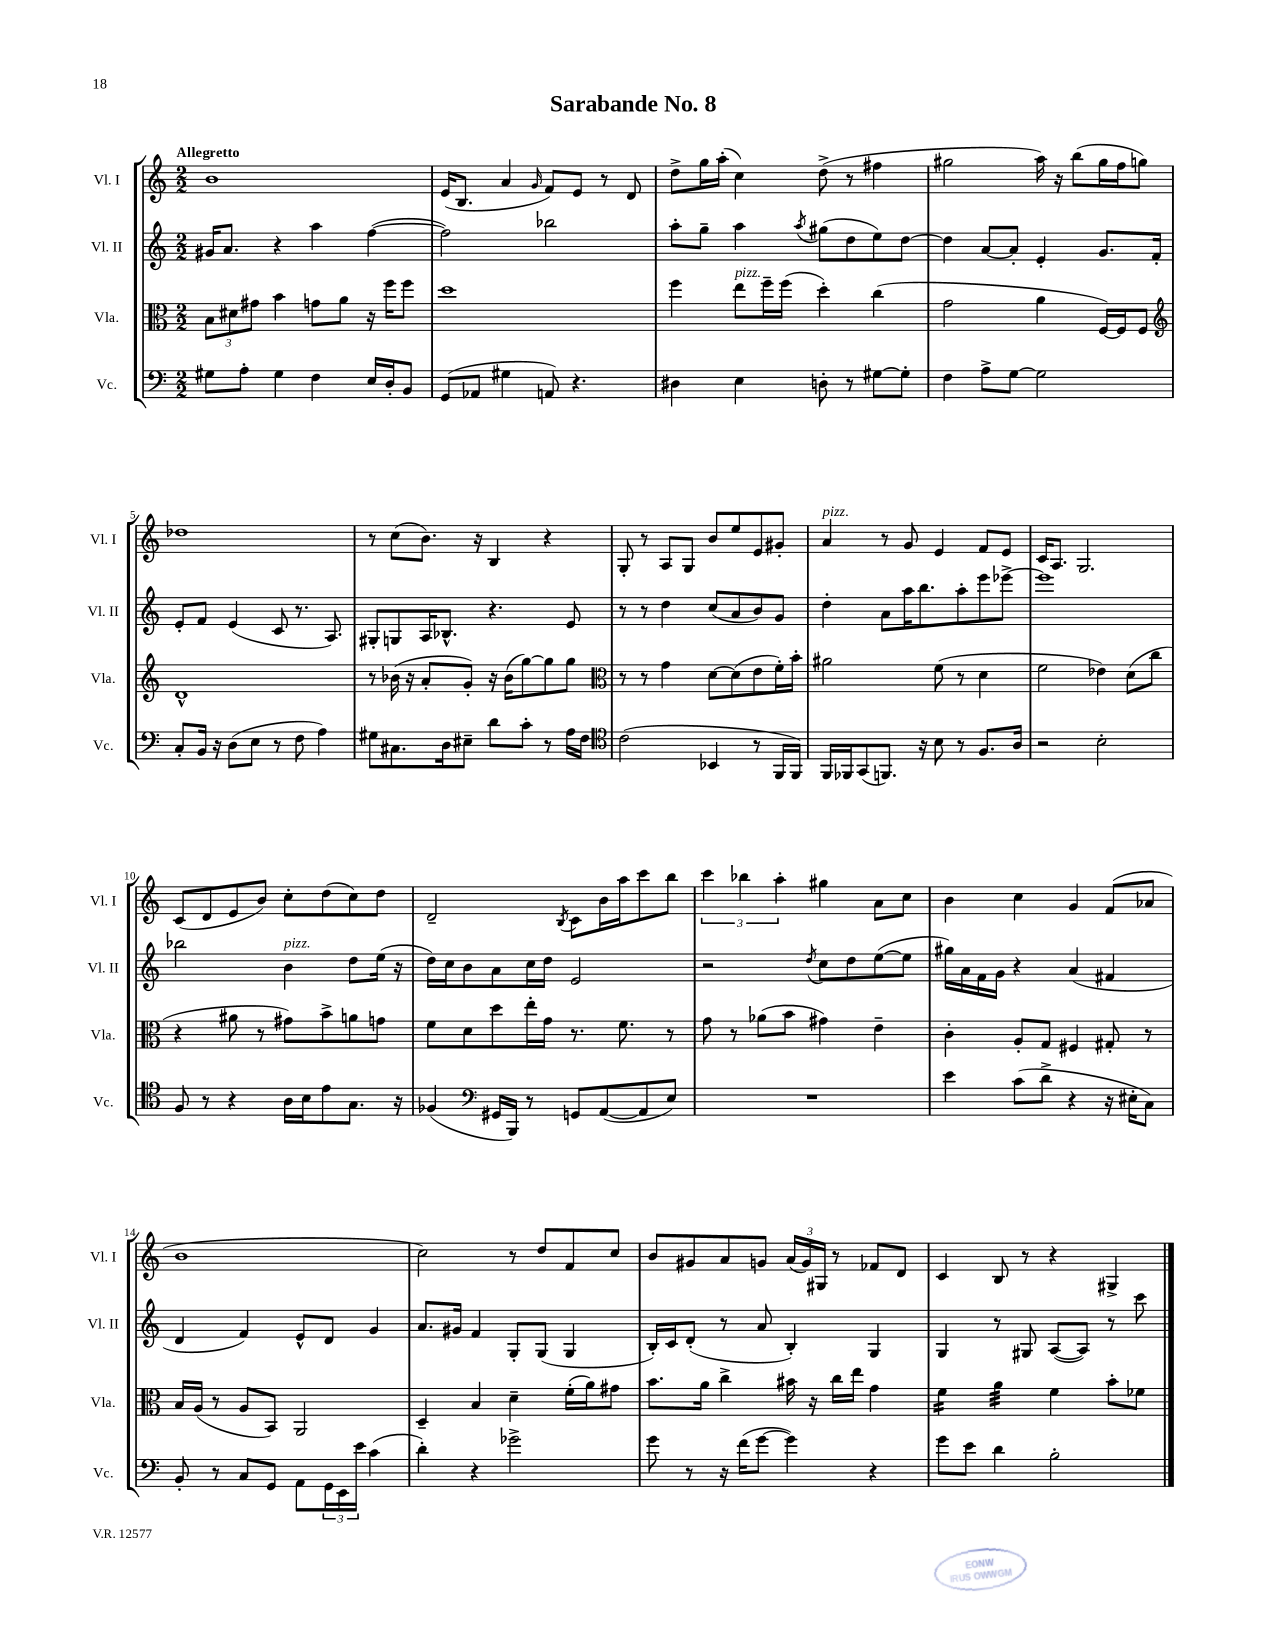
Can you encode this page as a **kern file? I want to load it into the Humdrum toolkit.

**kern	**kern	**kern	**kern
*staff4	*staff3	*staff2	*staff1
*clefF4	*clefC3	*clefG2	*clefG2
*k[]	*k[]	*k[]	*k[]
*M2/2	*M2/2	*M2/2	*M2/2
8G#	12B	16g#	1b
.	.	8.a	.
.	12d#	.	.
8A'	.	.	.
.	12g#	.	.
4G#	4b	4r	.
4F	8g	4aa	.
.	8a	.	.
16E	16r	([4ff	.
16D'	16ff	.	.
8BB	8ff	.	.
=	=	=	=
(8GG	1dd	2ff])	(16e
.	.	.	8.B
8AA-	.	.	.
4G#	.	.	4a
.	.	.	16qqg
8AA)	.	2bb-	8f)
4.r	.	.	8e
.	.	.	8r
.	.	.	8d
=	=	=	=
4D#	4ff	8aa'	8dd^
.	.	8gg~	16gg
.	.	.	(16aa'
4E	8ee	4aa	4cc)
.	16ff~	.	.
.	(16ff	.	.
.	.	8qaa	.
8D'	4dd')	(8gg#	(8dd^
8r	.	8dd	8r
[8G#	(4cc	8ee)	4ff#
8G#']	.	[8dd	.
=	=	=	=
4F	2g	4dd]	2gg#
8A^	.	[8a	.
[8G	.	8a']	.
2G]	4a	4e'	16aa)
.	.	.	16r
.	.	.	(8bb
.	[16F)	8.g	16gg#
.	16F]	.	16ff
.	8F	.	8gg)
.	.	16f'	.
=	=	=	=
*	*clefG2	*	*
8C'	1d^^	8e'	1dd-
16BB	.	8f	.
16r	.	.	.
(8D	.	(4e	.
8E	.	.	.
8r	.	8c	.
8F	.	8.r	.
4A)	.	.	.
.	.	8.A)	.
=	=	=	=
8G#	8r	8G#'	8r
8.C#	(16b-	8G	(8cc
.	16r	.	.
.	8a'	16A	8.b)
16D	.	8.B-^^	.
8E#~	8g')	.	.
.	.	.	16r
8d	16r	4.r	4B
.	(16b-	.	.
8c'	[8gg)	.	.
8r	8gg]	.	4r
16A	8gg	8e	.
16F	.	.	.
=	=	=	=
*clefC4	*clefC3	*	*
(2c	8r	8r	8G'
.	8r	8r	8r
.	4g	4dd	8A
.	.	.	8G
4BB-	[8d	(8cc	8b
.	(8d]	8a	8ee
8r	8e	8b)	8e
16FF	16f')	8g	8g#'
16FF)	16b'	.	.
=	=	=	=
16FF	2a#	4dd'	4a
16FF-	.	.	.
(8GG	.	.	.
8.FF)	.	8a	8r
.	.	16aa	8g
16r	.	8.bb	.
8B	(8f	.	4e
8r	8r	8aa'	.
8.F	4d	8eee	8f
.	.	[8eee-^	8e
16A	.	.	.
=	=	=	=
2r	2f	1eee-]	16c
.	.	.	8.A
.	.	.	2.G
2B'	4e-)	.	.
.	(8d	.	.
.	8cc	.	.
=	=	=	=
8F	4r	2bb-	(8c
8r	.	.	8d
4r	8a#	.	8e
.	8r	.	8b)
16A	8g#)	4b	8cc'
16B	.	.	.
8e	8b^	.	(8dd
8.G	8a	8dd	8cc)
.	8g	(16ee	8dd
16r	.	16r	.
=	=	=	=
(4F-	8f	16dd)	2d~
.	.	16cc	.
.	8d	8b	.
*clefF4	*	*	*
16GG#	8dd	8a	.
16BBB)	.	.	.
8r	16ee'	16cc	.
.	16g	16dd	.
.	.	.	8qB
8GG	8.r	2e	8c
([8AA	.	.	16b
.	8.f	.	16aa
8AA]	.	.	8ccc
8E)	8r	.	8bb
=	=	=	=
1r	8g	2r	6ccc
.	8r	.	.
.	.	.	6bb-
.	(8a-	.	.
.	.	.	6aa'
.	8b	.	.
.	.	8qdd	.
.	4g#)	8cc	4gg#
.	.	8dd	.
.	4e~	([8ee	8a
.	.	8ee]	8cc
=	=	=	=
4e	4c'	16gg#)	4b
.	.	16a	.
.	.	16f	.
.	.	16g	.
(8c	8A'	4r	4cc
8d^	8G	.	.
4r	4F#	(4a	4g
16r	8G#'	4f#	(8f
16E#'	.	.	.
8C)	8r	.	8a-
=	=	=	=
8BB'	16B	4d	1b
.	(16A	.	.
8r	8r	.	.
8C	8A	4f)	.
8GG	8BB)	.	.
8AA	2AA	8e^^	.
24GG	.	8d	.
24EE	.	.	.
24e	.	.	.
(4c	.	4g	.
=	=	=	=
4d')	4D~	8.a	2cc)
.	.	16g#	.
4r	4B	4f	.
2g-^	4d~	8G'	8r
.	.	(8G	8dd
.	(16f'	4G	8f
.	16a)	.	.
.	8g#	.	8cc
=	=	=	=
8g	8.b	16B')	8b
.	.	16c	.
8r	.	(8d'	8g#
.	16a	.	.
16r	4cc^	8r	8a
(16f	.	.	.
[8g	.	8a	8g
4g])	16b#	4B')	(24a
.	.	.	24g)
.	16r	.	.
.	.	.	24G#
.	16cc	.	8r
.	16ee	.	.
4r	4g	4G	8f-
.	.	.	8d
=	=	=	=
8g	4f	4G	4c
8e	.	.	.
4d	4a	8r	8B
.	.	8G#	8r
2B'	4f	([8A	4r
.	.	8A])	.
.	8b'	8r	4G#^
.	8f-	8ccc	.
==	==	==	==
*-	*-	*-	*-
